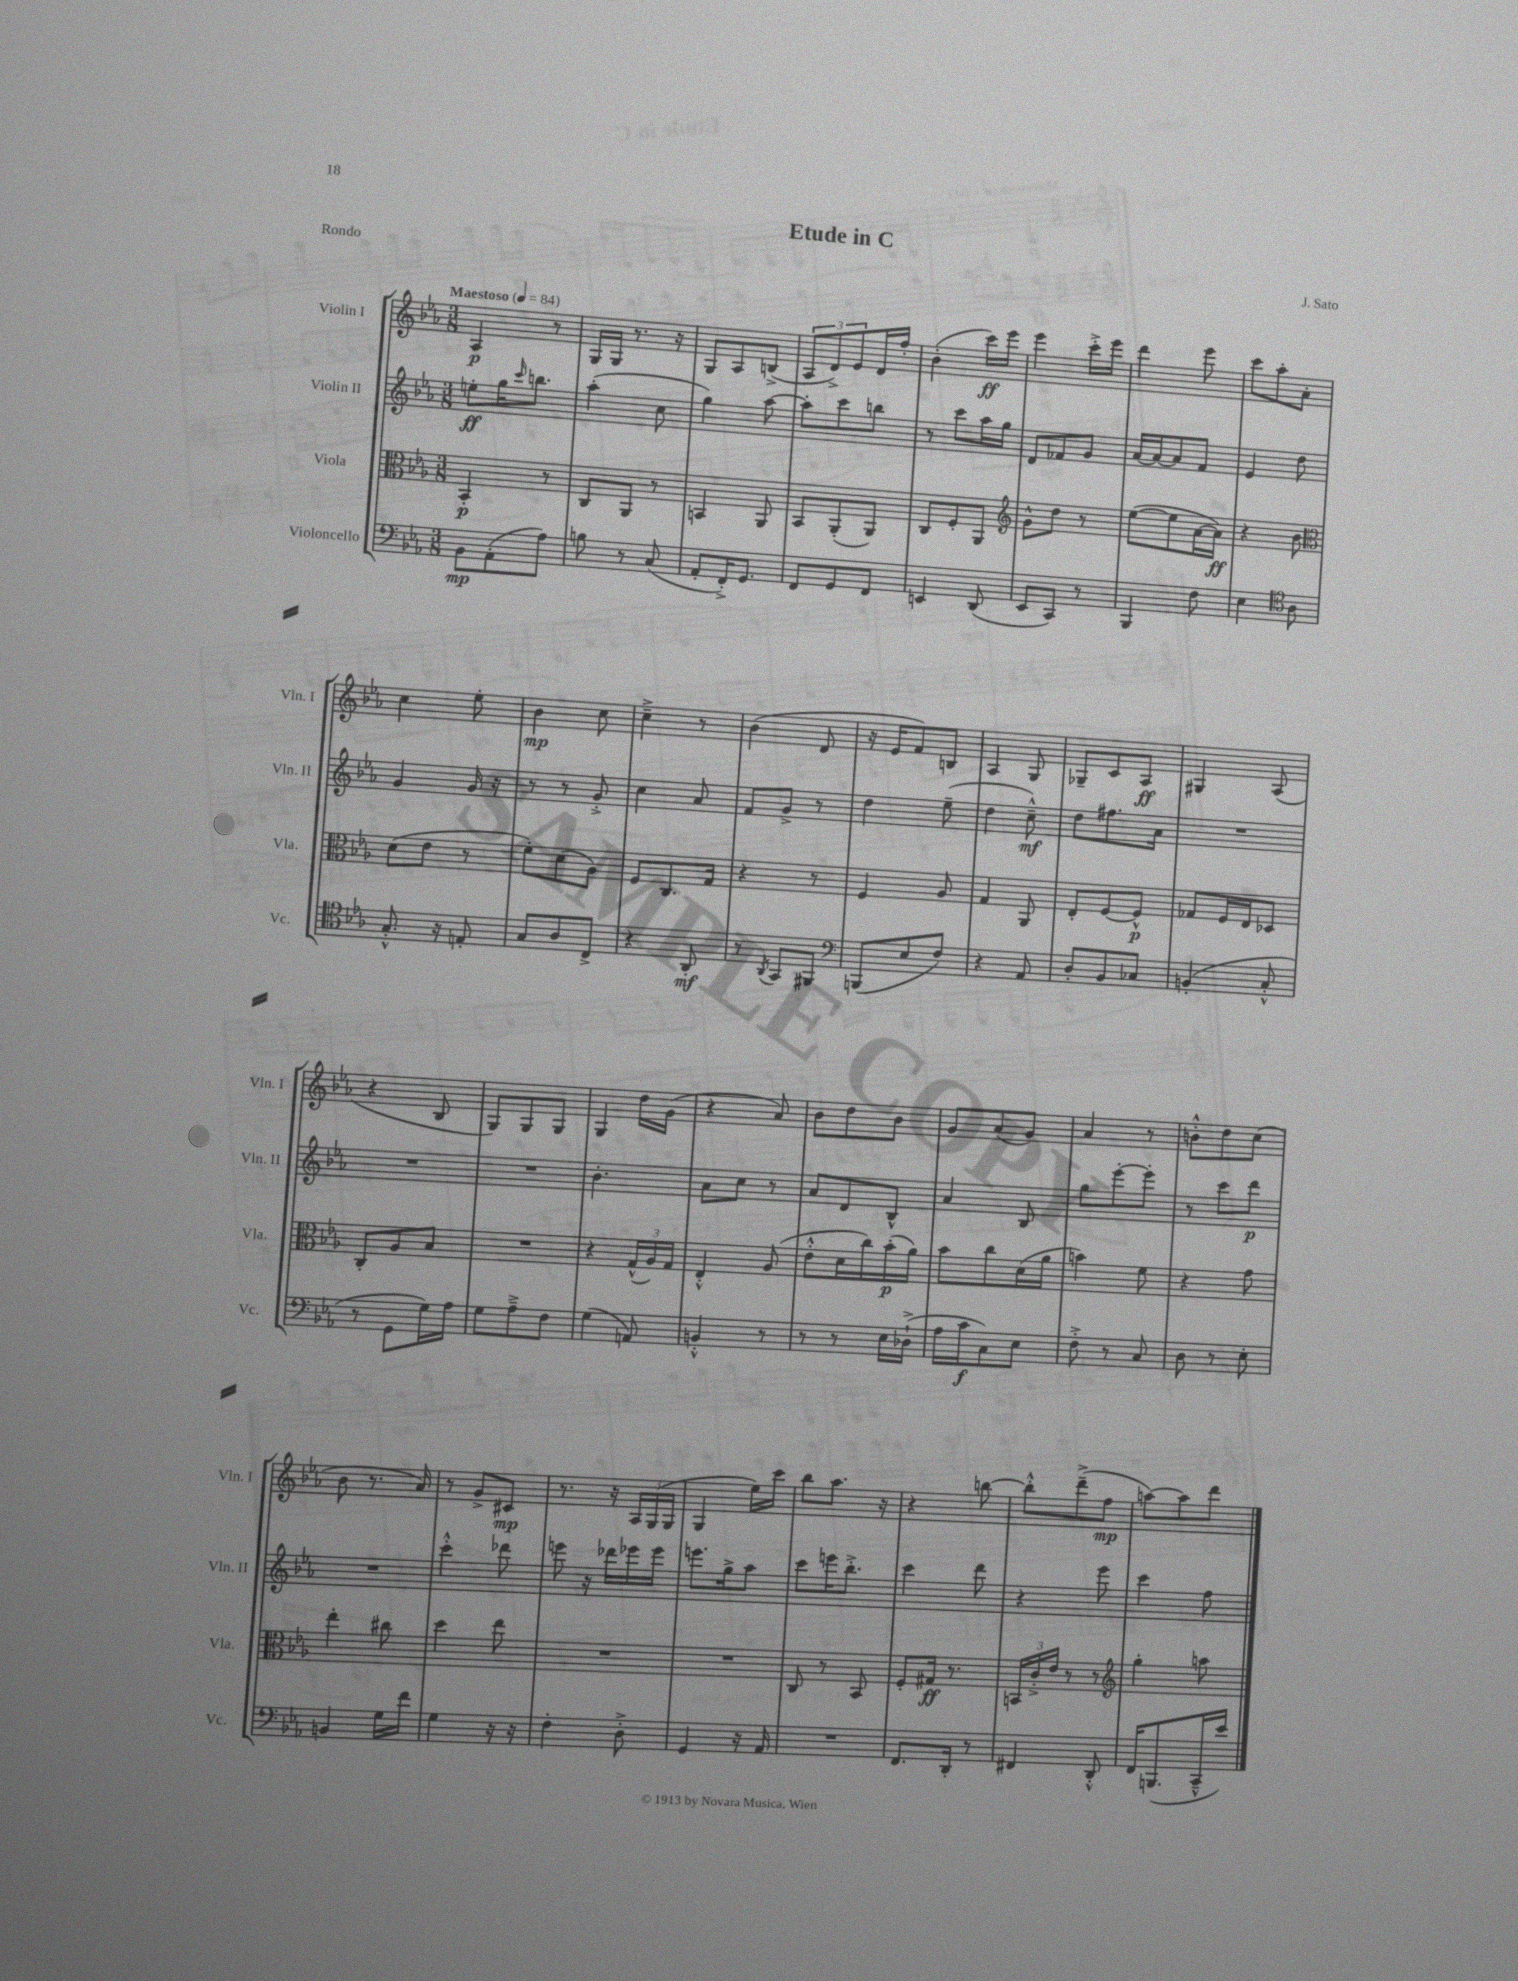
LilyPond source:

\header { title = "Etude in C" composer = "J. Sato" piece = "Rondo" }
<<
\new StaffGroup <<
\new Staff = "s0" \with { instrumentName = "Violin I" shortInstrumentName = "Vln. I" } {
    \clef treble \key ees \major \numericTimeSignature \time 3/8 \tempo "Maestoso" 4 = 84
    aes4\p r8 |
    g16 g16 r8. r16 |
    g8 aes8 b8->( |
    \tuplet 3/2 { aes8 d'8->) ees'8 } d'16 f''16-. |
    bes'4-.( c'''16\ff) ees'''16 |
    ees'''4 c'''16-.-> ees'''16 |
    d'''4 ees'''8 |
    c'''8 aes''8-. aes'8-. |
    c''4 ees''8-. |
    bes'4\mp c''8 |
    c''4---> r8 |
    bes'4( d'8 |
    r16 ees'16 f'8) b8 |
    aes4 g8 |
    ges8-- c'8 aes8\ff |
    gis4 aes8( |
    r4 bes8 |
    g8) g8 g8 |
    g4 d''16 g'16( |
    r4 aes'8) |
    bes'8 d''8 bes'8 |
    g'8 aes'8( g'8) |
    aes'4 r8 |
    b'8-.-^ d''8 c''8( |
    bes'8 r8. aes'16) |
    r8 g'8-> cis'8\mp |
    r8. r16 \tuplet 3/2 { aes16 g16( g16 } |
    g4 ees''16) c'''16 |
    bes''8 aes''8. r16 |
    r4 b''8~ |
    b''8-.-^ d'''8--->( f''8\mp |
    a''8~) a''8 d'''8 \bar "|." |
}
\new Staff = "s1" \with { instrumentName = "Violin II" shortInstrumentName = "Vln. II" } {
    \clef treble \key ees \major \numericTimeSignature \time 3/8
    e''8-.\ff g''16 \grace { c'''16 } b''8. |
    aes''4-.( c''8 |
    g''4) aes''8~ |
    aes''8-. c'''8 b''8 |
    r8 c'''8 aes''16 g''16 |
    d'8 fes'8 g'8 |
    aes'16~ aes'16~ aes'8 f'8 |
    ees'4 d''8 |
    g'4 g'16 r16 |
    r8 r8 g'8-.-> |
    c''4 aes'8 |
    f'8 g'8-> r8 |
    d''4 ees''8--( |
    d''4 c''8---^\mf) |
    d''8 fis''8. aes'16 |
    R4. |
    R4. |
    R4. |
    bes'4.-. |
    aes'8 c''8 r8 |
    aes'8 d'8 bes8-^ |
    aes'4 bes8 |
    g''8 ees'''8~-. ees'''8-. |
    r8 c'''8 d'''8\p |
    R4. |
    c'''4-.-^ des'''8 |
    e'''8 r16 des'''16 ees'''16 ees'''16 |
    e'''8. g''16-> aes''8 |
    c'''8 e'''16 bes''8.-.-> |
    c'''4 d'''8 |
    r4 ees'''8 |
    c'''4 f''8 \bar "|." |
}
\new Staff = "s2" \with { instrumentName = "Viola" shortInstrumentName = "Vla." } {
    \clef alto \key ees \major \numericTimeSignature \time 3/8
    bes,4-.\p r8 |
    c8 aes,8 r8 |
    b,4 aes,8 |
    bes,8 aes,8-.( aes,8) |
    c8 f8-. aes,8 |
    \clef treble g'8-^ d''8 r8 |
    ees''8~( ees''8 aes'16~ aes'16\ff) |
    r4 bes'8 |
    \clef alto d'8( ees'8 r8 |
    f'8-.) d'8( aes8) |
    f8 c8. g16 |
    r4 r8 |
    f4 aes8 |
    g4 aes,8 |
    ees8-. f8~ f8-^\p |
    ges8 f16 ees16 des8 |
    c8-. aes8 bes8 |
    R4. |
    r4 \tuplet 3/2 { g16-^( aes16) g16 } |
    ees4-.-^ aes8( |
    ees'8-.-^ d'16 c''16) bes'16-.\p( aes'16) |
    bes'8 c''8 d'16( aes'16 |
    b'4) f'8 |
    r4 g'8 |
    ees''4-. cis''8 |
    d''4 ees''8 |
    R4. |
    R4. |
    c8 r8 bes,8 |
    f8-. gis16\ff r8. |
    \tuplet 3/2 { b,16 c'16-.-> ees'16 } r8 r8 |
    \clef treble g''4-. a''8 \bar "|." |
}
\new Staff = "s3" \with { instrumentName = "Violoncello" shortInstrumentName = "Vc." } {
    \clef bass \key ees \major \numericTimeSignature \time 3/8
    bes,8\mp aes,8-.( aes8) |
    b8 r8 c8( |
    aes,8-. f,16-.->) g,8. |
    f,8 g,8 f,8 |
    e,4 d,8( |
    ees,8 c,8) r8 |
    bes,,4 f8 |
    ees4 \clef tenor aes8 |
    g8.-.-^ r16 e8-. |
    g8 aes8 c8-> |
    r4 aes,8-.\mf |
    r8 \acciaccatura { aes,8 } g,8 fis,8 |
    \clef bass b,,8( ees8 f8) |
    r4 aes,8 |
    d8-. bes,8 ces8 |
    b,4-.( c8-.-^ |
    r8 g,8 g16) aes16 |
    g8 aes8---> f8 |
    g4( a,8) |
    b,4-.-^ r8 |
    r8 r8 ees16 des16-!->( |
    aes16 c'16\f c8) ees8 |
    f8-.-> r8 c8 |
    d8 r8 ees8-. |
    b,4 g16 f'16 |
    g4 r16 r16 |
    f4-. d8-.-> |
    g,4 r16 aes,16 |
    R4. |
    f,8. d,16-. r8 |
    fis,4 d,8-.-^ |
    f,16 b,,8.( c,16---^ ees'16) \bar "|." |
}
>>
>>
\layout { \context { \Score \remove "Bar_number_engraver" } }
